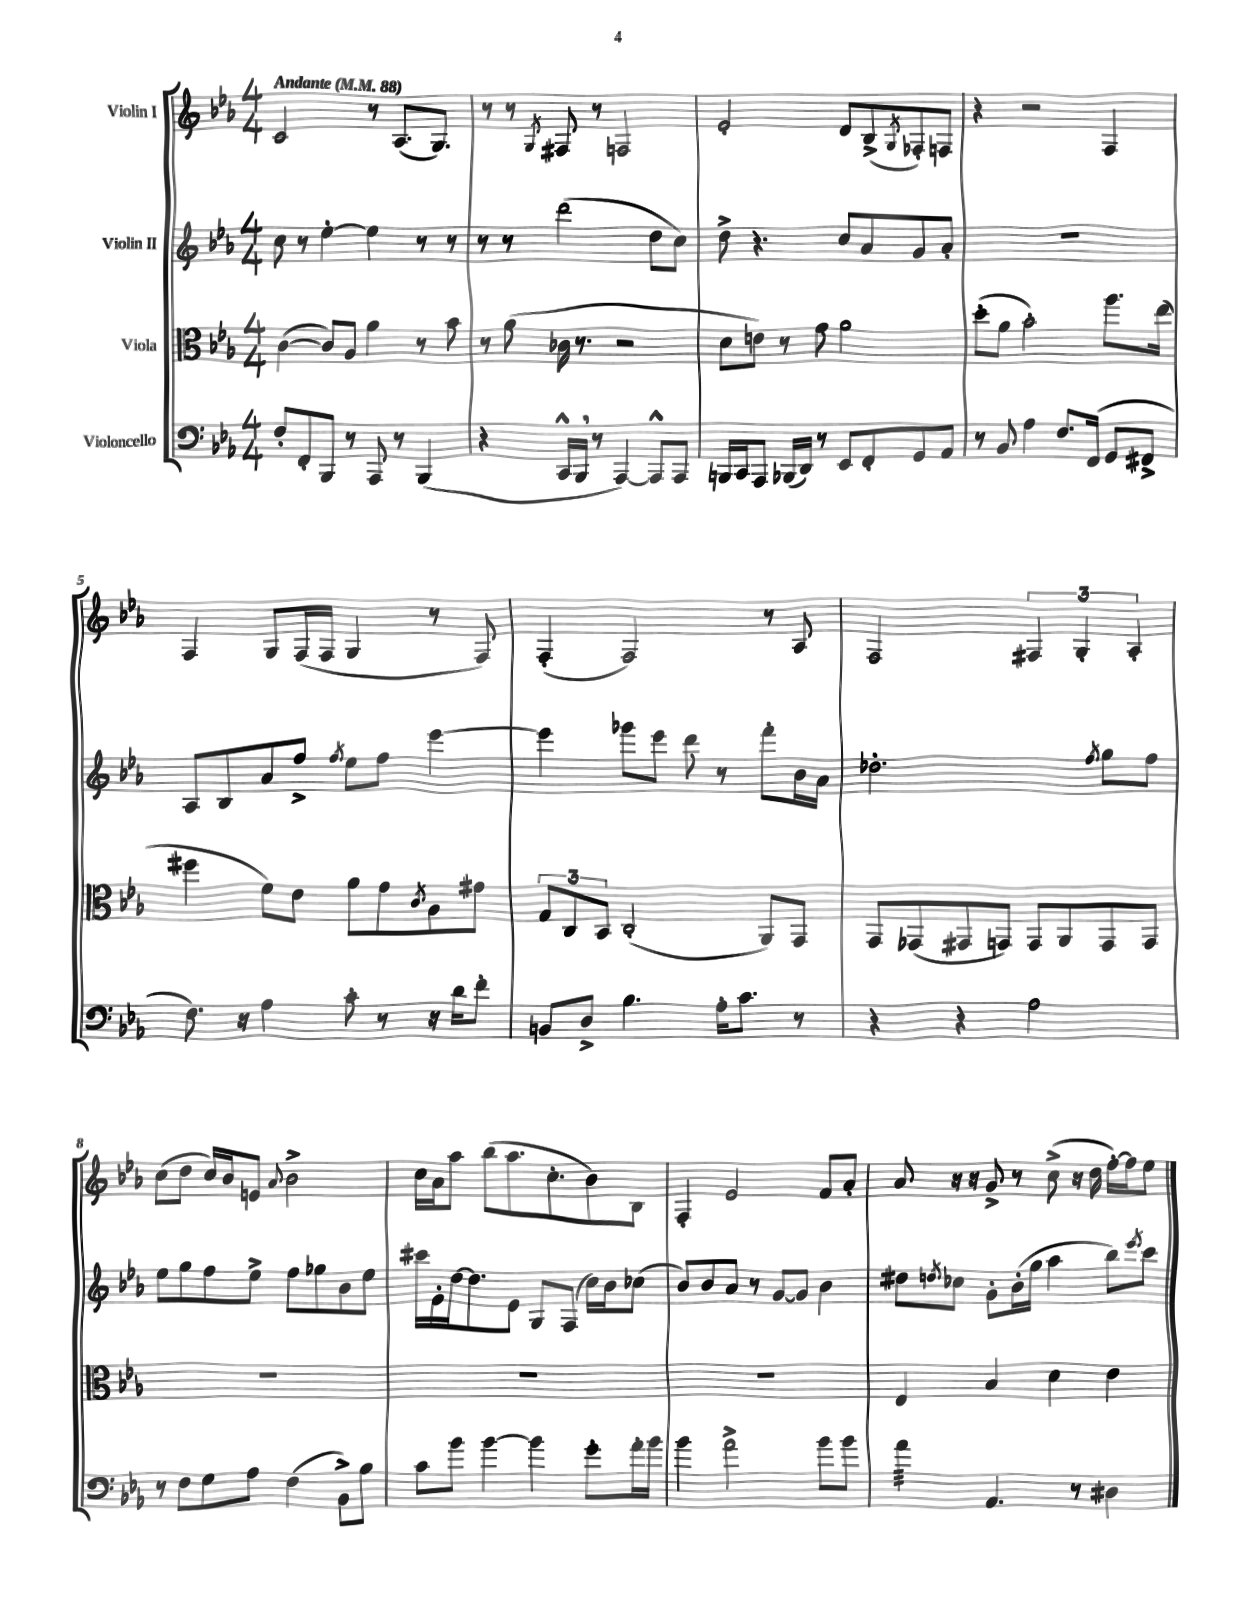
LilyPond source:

<<
\new StaffGroup <<
\new Staff = "s0" \with { instrumentName = "Violin I" } {
    \clef treble \key ees \major \numericTimeSignature \time 4/4 \tempo "Andante" 4 = 88
    c'2 r8 aes8.( g8.) |
    r8 r8 \acciaccatura { g8 } fis8 r8 f2 |
    ees'2-. d'8 bes8->( \acciaccatura { g8 } fes8-.) f8 |
    r4 r2 f4 |
    f4 g8 f16( f16 g4 r8 f8) |
    f4-.( f2) r8 aes8 |
    f2 \tuplet 3/2 { fis4 g4-. aes4-. } |
    c''8( d''8 c''16) bes'16 e'8 \appoggiatura { aes'8 } bes'2-> |
    c''16 aes'16 aes''8 bes''8( aes''8. c''8.-. bes'8) bes8 |
    f4-. ees'2 f'8 aes'8-. |
    aes'8 r16 r16 g'8-> r8 c''8->( r16 d''16 f''16~-.) f''16 ees''8 \bar "|." |
}
\new Staff = "s1" \with { instrumentName = "Violin II" } {
    \clef treble \key ees \major \numericTimeSignature \time 4/4
    c''8 r8 ees''4~-. ees''4 r8 r8 |
    r8 r8 d'''2( d''8 c''8) |
    d''8-> r4. c''8 aes'8 g'8 aes'8-. |
    R1 |
    aes8 bes8 aes'8 f''8-> \acciaccatura { f''8 } ees''8 f''8 ees'''4~ |
    ees'''4 ges'''8 ees'''8 d'''8 r8 f'''8-. bes'16 aes'16 |
    des''2.-. \acciaccatura { f''8 } g''8 f''8 |
    ees''8 g''8 f''8 ees''8-> f''8 ges''8 bes'8 ees''8 |
    cis'''16 ees'16-. d''16~ d''8. ees'8 g8 f8( c''16) bes'16 ces''8( |
    bes'8) bes'8 aes'8 r8 g'8~ g'8 bes'4 |
    dis''8 \acciaccatura { d''8 } ces''8 g'8-. bes'16-.( g''16 aes''4 bes''8) \acciaccatura { ees'''8 } c'''8 \bar "|." |
}
\new Staff = "s2" \with { instrumentName = "Viola" } {
    \clef alto \key ees \major \numericTimeSignature \time 4/4
    c'4~( c'8) aes8 aes'4 r8 bes'8 |
    r8 aes'8( ces'16 r8. r2 |
    d'8 e'8) r8 g'8 aes'2 |
    d''8-.( aes'8 bes'2-.) aes''8. ees''16( |
    fis''4 f'8) ees'8 aes'8 g'8 \acciaccatura { c'8 } aes8 gis'8 |
    \tuplet 3/2 { g8 c8 bes,8 } c2-.( aes,8) g,8 |
    g,8 ges,8( gis,8 g,8) g,8 aes,8 g,8 g,8 |
    R1 |
    R1 |
    R1 |
    ees4 bes4 d'4 ees'4 \bar "|." |
}
\new Staff = "s3" \with { instrumentName = "Violoncello" } {
    \clef bass \key ees \major \numericTimeSignature \time 4/4
    f8-. f,8-. bes,,8 r8 aes,,8 r8 bes,,4( |
    r4 c,16-^ bes,,16 \breathe r8 aes,,4~) aes,,8-^ aes,,8 |
    b,,16 c,16 aes,,8 bes,,16( d,16) r8 ees,8 f,8-. g,8 aes,8 |
    r8 bes,8 aes4 f8. f,16( g,8 fis,8-> |
    f8.) r16 aes4 c'8-. r8 r16 d'16 f'8-. |
    b,8 d8-> bes4. aes16-. c'8. r8 |
    r4 r4 aes2 |
    r8 f8 g8 aes8 f4( bes,8->) bes8 |
    c'8 bes'8 bes'4~ bes'4 g'8-. aes'16-. bes'16 |
    bes'4 aes'2-> bes'8 bes'8 |
    aes'4:32 aes,4. r8 dis4 \bar "|." |
}
>>
>>
